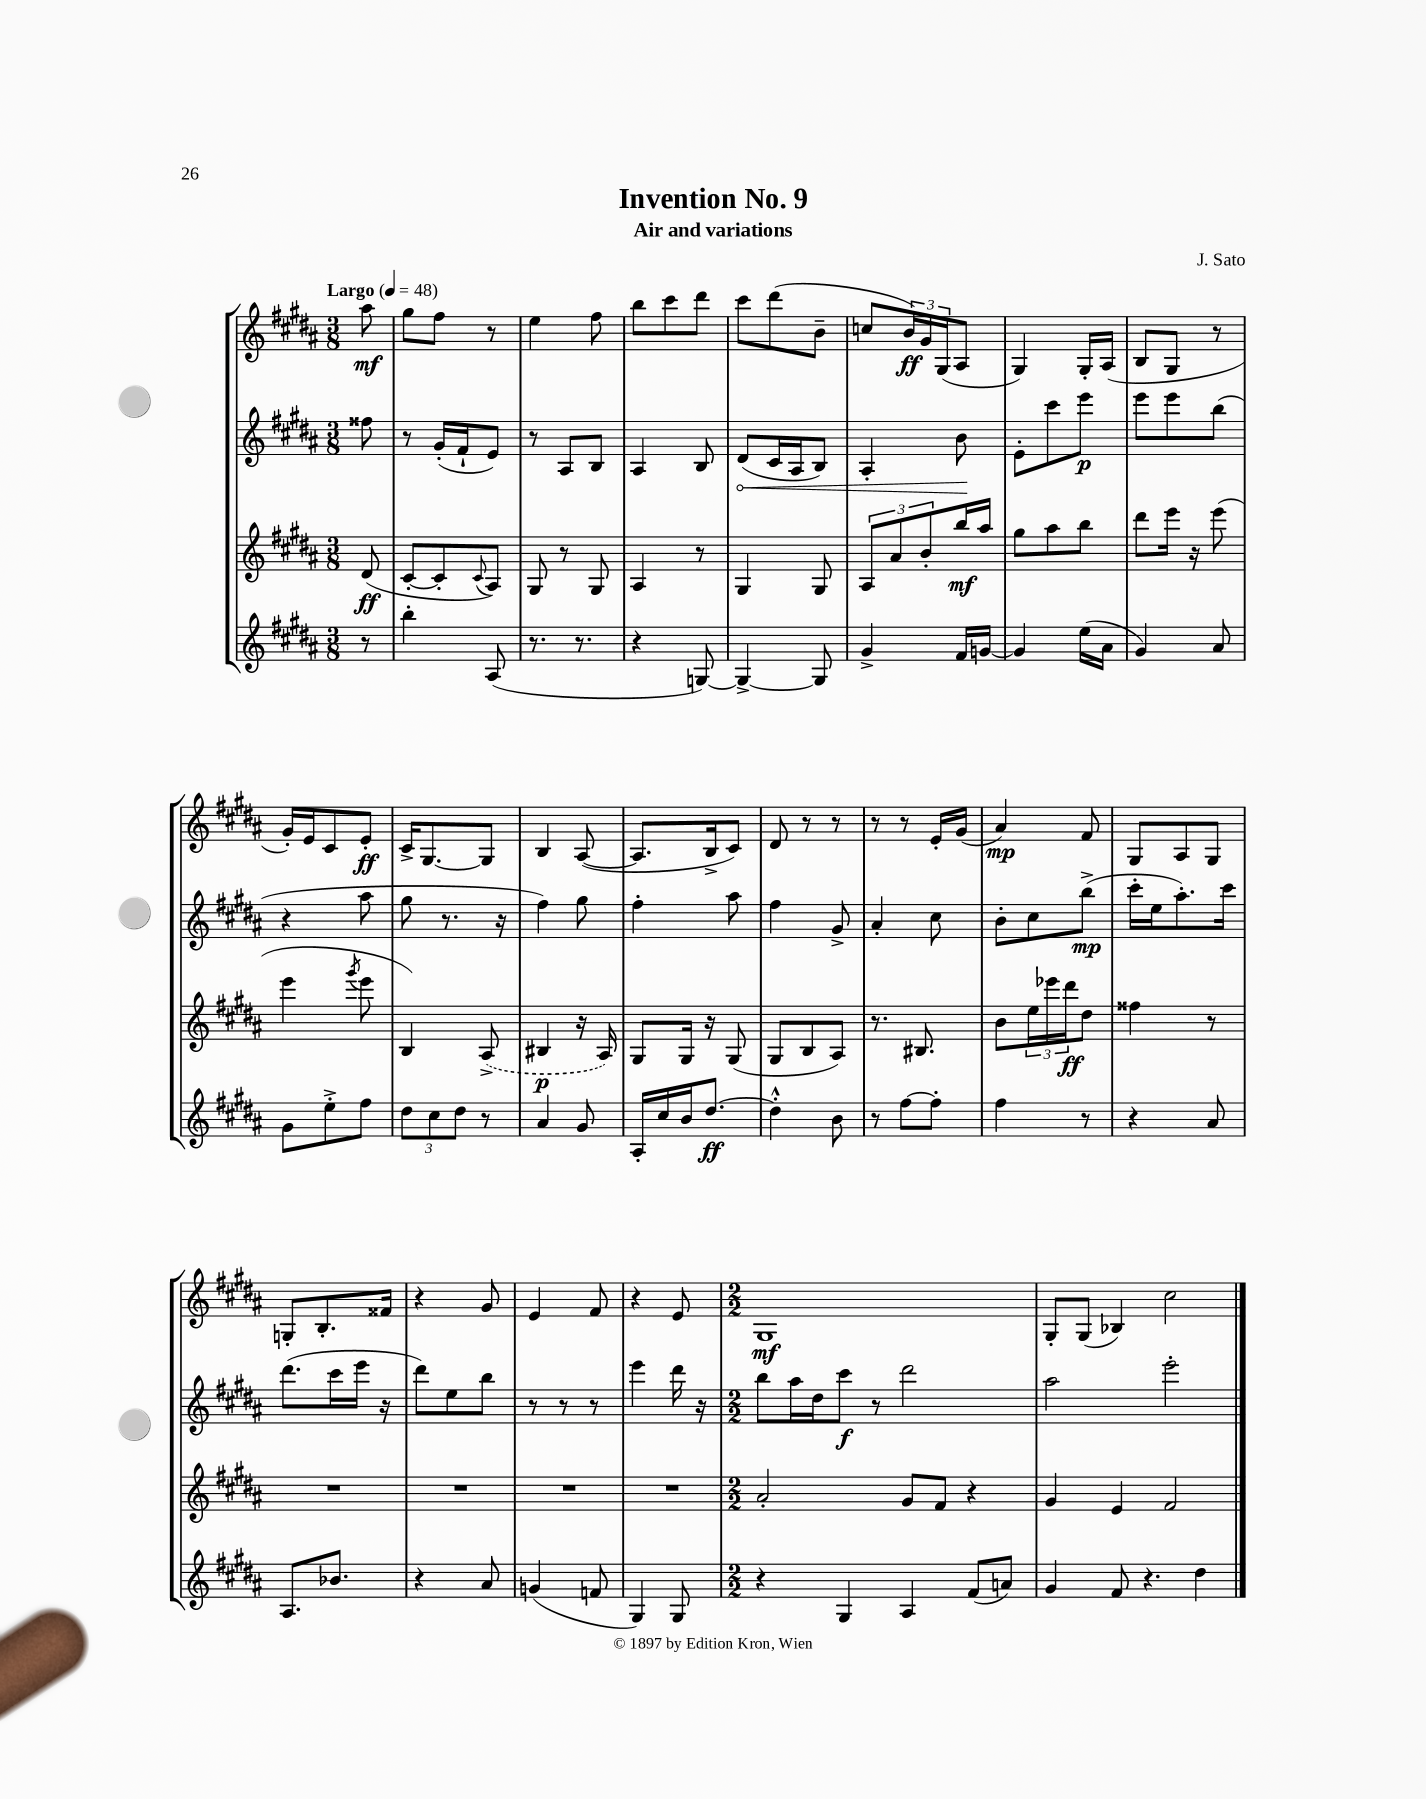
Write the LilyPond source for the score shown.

\header { title = "Invention No. 9" composer = "J. Sato" subtitle = "Air and variations" }
<<
\new StaffGroup <<
\new Staff = "s0" {
    \clef treble \key b \major \numericTimeSignature \time 3/8 \partial 8 \tempo "Largo" 4 = 48
    ais''8\mf |
    gis''8 fis''8 r8 |
    e''4 fis''8 |
    b''8 cis'''8 dis'''8 |
    cis'''8 dis'''8( b'8-- |
    c''8 \tuplet 3/2 { b'16\ff) gis'16 gis16( } ais8 |
    gis4) gis16-. ais16( |
    b8 gis8 r8 |
    gis'16-.) e'16 cis'8 e'8-.\ff |
    cis'16-> gis8.~ gis8 |
    b4 ais8~( |
    ais8. b16-> cis'8) |
    dis'8 r8 r8 |
    r8 r8 e'16-. gis'16( |
    ais'4\mp) fis'8 |
    gis8 ais8 gis8 |
    g8-. b8.-. fisis'16 |
    r4 gis'8 |
    e'4 fis'8 |
    r4 e'8 |
    \numericTimeSignature \time 2/2 gis1\mf |
    gis8-. gis8( bes4) cis''2 \bar "|." |
}
\new Staff = "s1" {
    \clef treble \key b \major \numericTimeSignature \time 3/8 \partial 8
    fisis''8 |
    r8 gis'16-.( fis'16-! e'8) |
    r8 ais8 b8 |
    ais4 b8 |
    \once \override Hairpin.circled-tip = ##t dis'8\<( cis'16 ais16 b8) |
    ais4-. b'8\! |
    e'8-. cis'''8 e'''8\p |
    e'''8 e'''8 b''8( |
    r4 ais''8 |
    gis''8 r8. r16 |
    fis''4) gis''8 |
    fis''4-. ais''8 |
    fis''4 gis'8-> |
    ais'4-. cis''8 |
    b'8-. cis''8 b''8->\mp( |
    cis'''16-. e''16 ais''8.-.) cis'''16 |
    dis'''8.( cis'''16 e'''16 r16 |
    dis'''8) e''8 b''8 |
    r8 r8 r8 |
    e'''4 dis'''16 r16 |
    \numericTimeSignature \time 2/2 b''8 ais''16 dis''16 cis'''8\f r8 dis'''2 |
    ais''2 e'''2-. \bar "|." |
}
\new Staff = "s2" {
    \clef treble \key b \major \numericTimeSignature \time 3/8 \partial 8
    dis'8\ff( |
    cis'8~-. cis'8-. \appoggiatura { cis'8 } ais8) |
    gis8 r8 gis8 |
    ais4 r8 |
    gis4 gis8 |
    \tuplet 3/2 { ais8 ais'8 b'8-. } b''16\mf ais''16 |
    gis''8 ais''8 b''8 |
    dis'''8 e'''16 r16 e'''8( |
    e'''4 \acciaccatura { gis'''8 } e'''8 |
    b4) \once \slurDashed ais8->( |
    bis4\p r16 ais16) |
    gis8 gis16 r16 gis8( |
    gis8 b8 ais8) |
    r8. bis8. |
    b'8 \tuplet 3/2 { e''16 ees'''16 dis'''16\ff } dis''8 |
    fisis''4 r8 |
    R4. |
    R4. |
    R4. |
    R4. |
    \numericTimeSignature \time 2/2 ais'2-. gis'8 fis'8 r4 |
    gis'4 e'4 fis'2 \bar "|." |
}
\new Staff = "s3" {
    \clef treble \key b \major \numericTimeSignature \time 3/8 \partial 8
    r8 |
    b''4-. ais8( |
    r8. r8. |
    r4 g8~) |
    g4~-> g8 |
    gis'4-> fis'16 g'16~ |
    g'4 e''16( ais'16 |
    gis'4) ais'8 |
    gis'8 e''8-.-> fis''8 |
    \tuplet 3/2 { dis''8 cis''8 dis''8 } r8 |
    ais'4 gis'8 |
    ais16-. cis''16 b'16 dis''8.~\ff |
    dis''4-.-^ b'8 |
    r8 fis''8~ fis''8-. |
    fis''4 r8 |
    r4 ais'8 |
    ais8. bes'8. |
    r4 ais'8 |
    g'4( f'8 |
    gis4) gis8 |
    \numericTimeSignature \time 2/2 r4 gis4 ais4 fis'8( a'8) |
    gis'4 fis'8 r4. dis''4 \bar "|." |
}
>>
>>
\layout { \context { \Score \remove "Bar_number_engraver" } }
